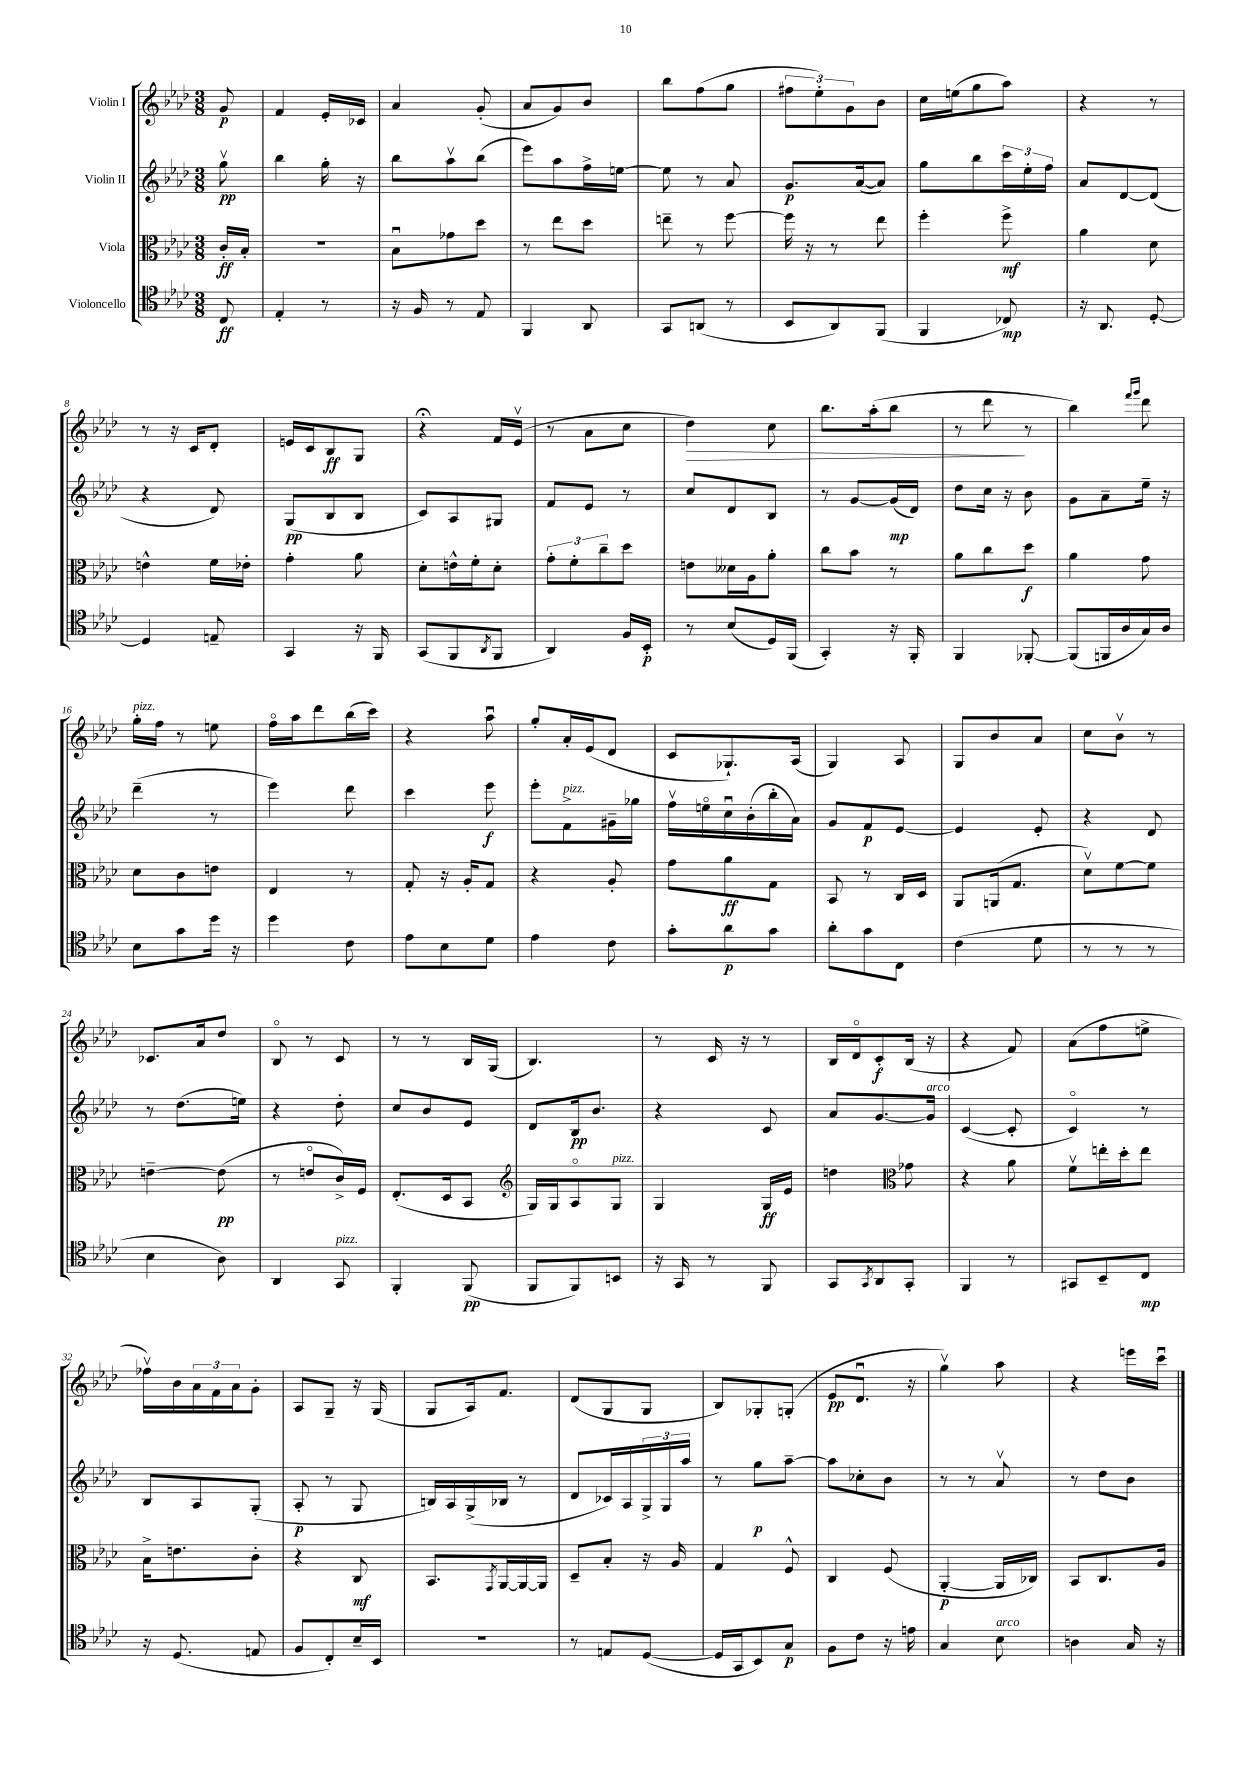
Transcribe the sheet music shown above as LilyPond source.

<<
\new StaffGroup <<
\new Staff = "s0" \with { instrumentName = "Violin I" } {
    \clef treble \key aes \major \numericTimeSignature \time 3/8 \partial 8
    g'8\p |
    f'4 ees'16-. ces'16 |
    aes'4 g'8-.( |
    aes'8 g'8) bes'8 |
    bes''8 f''8( g''8 |
    \tuplet 3/2 { fis''8 ees''8-.) g'8 } bes'8 |
    c''16 e''16( g''8 aes''8) |
    r4 r8 |
    r8 r16 c'16 des'8-. |
    e'16 c'16 bes8\ff g8 |
    r4\fermata f'16 ees'16\upbow( |
    r8 aes'8 c''8 |
    des''4\>) c''8 |
    bes''8. aes''16-.( bes''8 |
    r8 des'''8\! r8 |
    bes''4) \grace { f'''16 g'''16 } des'''8 |
    g''16-.^\markup { \italic "pizz." } f''16 r8 e''8 |
    f''16\flageolet aes''16 des'''8 bes''16( c'''16) |
    r4 aes''8\downbow |
    g''8-. aes'16-. ees'16( des'8 |
    c'8 ges8.-!) aes16( |
    g4) aes8 |
    g8 bes'8 aes'8 |
    c''8 bes'8\upbow r8 |
    ces'8. aes'16 des''8 |
    bes8\flageolet r8 c'8 |
    r8 r8 bes16 g16( |
    bes4.) |
    r8 c'16 r16 r8 |
    bes16 des'16\flageolet c'8-.\f bes16( r16 |
    r4 f'8) |
    aes'8( f''8 e''8-> |
    fes''16\upbow) bes'16 \tuplet 3/2 { aes'16 f'16 aes'16 } g'8-. |
    aes8 g8-- r16 g16( |
    g8 aes16) f'8. |
    des'8( g8 g8 |
    bes8) ges8-. g8-.( |
    ees'8\pp des'8.\downbow r16 |
    g''4\upbow) aes''8 |
    r4 e'''16 c'''16\downbow \bar "|." |
}
\new Staff = "s1" \with { instrumentName = "Violin II" } {
    \clef treble \key aes \major \numericTimeSignature \time 3/8 \partial 8
    g''8\upbow\pp |
    bes''4 g''16-. r16 |
    bes''8 aes''8\upbow bes''8( |
    ees'''8) aes''8 f''16-> e''16~ |
    e''8 r8 aes'8 |
    g'8.\p aes'16~( aes'8) |
    g''8 bes''8 \tuplet 3/2 { c'''16 ees''16-. f''16 } |
    aes'8 des'8~ des'8( |
    r4 des'8) |
    g8\pp( bes8 bes8 |
    c'8) aes8 gis8 |
    f'8 ees'8 r8 |
    c''8 des'8 bes8 |
    r8 g'8~ g'16\mp( des'16) |
    des''8 c''16 r16 bes'8 |
    g'8 aes'8-- ees''16-- r16 |
    des'''4--( r8 |
    ees'''4) des'''8 |
    c'''4 ees'''8\f |
    ees'''8-. f'8->^\markup { \italic "pizz." } gis'16-- ges''16 |
    f''16\upbow e''16\flageolet c''16\downbow bes'16-.( bes''16-. aes'16) |
    g'8 f'8\p ees'8~ |
    ees'4 ees'8-. |
    r4 des'8 |
    r8 des''8.( e''16) |
    r4 des''8-. |
    c''8 bes'8 ees'8 |
    des'8 bes16\pp bes'8. |
    r4 c'8 |
    aes'8 g'8.~ g'16^\markup { \italic "arco" } |
    c'4~( c'8-. |
    c'4\flageolet) r8 |
    bes8 aes8 g8-.( |
    aes8-.\p r8 g8 |
    b16) aes16 g16->( bes16 r8 |
    des'8 ces'16) aes16 \tuplet 3/2 { g16-> g16 aes''16 } |
    r8 g''8\p aes''8~-- |
    aes''8 ces''8-. bes'8 |
    r8 r8 aes'8\upbow |
    r8 des''8 bes'8 \bar "|." |
}
\new Staff = "s2" \with { instrumentName = "Viola" } {
    \clef alto \key aes \major \numericTimeSignature \time 3/8 \partial 8
    c'16-.\ff bes16-. |
    R4. |
    bes8\downbow ges'8 des''8 |
    r8 ees''8 des''8 |
    e''8-- r8 f''8~ |
    f''16 r16 r8 ees''8 |
    f''4-. f''8->\mf |
    aes'4 des'8 |
    e'4-^ f'16 ees'16-. |
    g'4-. aes'8 |
    des'8-. e'16-^ f'16-. des'8-. |
    \tuplet 3/2 { g'8-. f'8-. c''8-- } des''8 |
    e'8 deses'16 aes16 aes'8-. |
    c''8 bes'8 r8 |
    aes'8 c''8 des''8\f |
    aes'4 g'8 |
    des'8 c'8 e'8 |
    ees4 r8 |
    g8-. r16 aes16-. g8 |
    r4 aes8-. |
    g'8 aes'8\ff g8 |
    bes,8 r8 c16 des16 |
    aes,8 a,16( g8. |
    des'8\upbow) f'8~ f'8 |
    e'4~-- e'8\pp( |
    r8 e'8\flageolet c'16->) f16 |
    ees8.-.( des16 bes,8 |
    \clef treble g16) g16 aes8\flageolet g8^\markup { \italic "pizz." } |
    g4 g16\ff ees'16 |
    d''4 \clef alto ges'8 |
    r4 aes'8 |
    f'8\upbow e''16-. des''16-. e''8 |
    bes16-> e'8. c'8-. |
    r4 c8\mf |
    bes,8. \acciaccatura { g,8 } aes,16~ aes,16~ aes,16 |
    des8-- bes8-. r16 aes16 |
    g4 f8-^ |
    c4 f8( |
    aes,4~-.\p aes,16 ces16) |
    bes,8 c8. aes16 \bar "|." |
}
\new Staff = "s3" \with { instrumentName = "Violoncello" } {
    \clef tenor \key aes \major \numericTimeSignature \time 3/8 \partial 8
    c8\ff |
    ees4-. r8 |
    r16 f16 r8 ees8 |
    f,4 aes,8 |
    g,8 a,8( r8 |
    bes,8 aes,8) f,8( |
    f,4 ces8\mp) |
    r16 aes,8. des8~-. |
    des4 e8-- |
    g,4 r16 f,16 |
    g,8( f,8 \acciaccatura { aes,8 } f,8 |
    aes,4) f16 bes,16-.\p |
    r8 bes8( des16) f,16( |
    g,4-.) r16 f,16-. |
    f,4 fes,8~-. |
    fes,8( f,16 aes16 g16) aes16 |
    bes8 g'8 des''16 r16 |
    des''4 c'8 |
    ees'8 bes8 des'8 |
    ees'4 c'8 |
    g'8-. aes'8\p g'8 |
    aes'8-. g'8 c8 |
    c'4( des'8 |
    r8 r8 r8 |
    bes4 aes8) |
    aes,4 g,8^\markup { \italic "pizz." } |
    f,4-. f,8\pp( |
    f,8 f,8) b,8 |
    r16 g,16 r8 f,8 |
    g,8 \acciaccatura { g,8 } aes,8 g,8-. |
    f,4 r8 |
    gis,8 bes,8-- c8\mp |
    r16 des8.( e8 |
    f8 c8-.) bes16-- bes,16 |
    R4. |
    r8 e8 des8~( |
    des16 g,16 bes,8) g8\p |
    f8 c'8 r16 e'16 |
    g4 bes8^\markup { \italic "arco" } |
    a4 g16 r16 \bar "|." |
}
>>
>>
